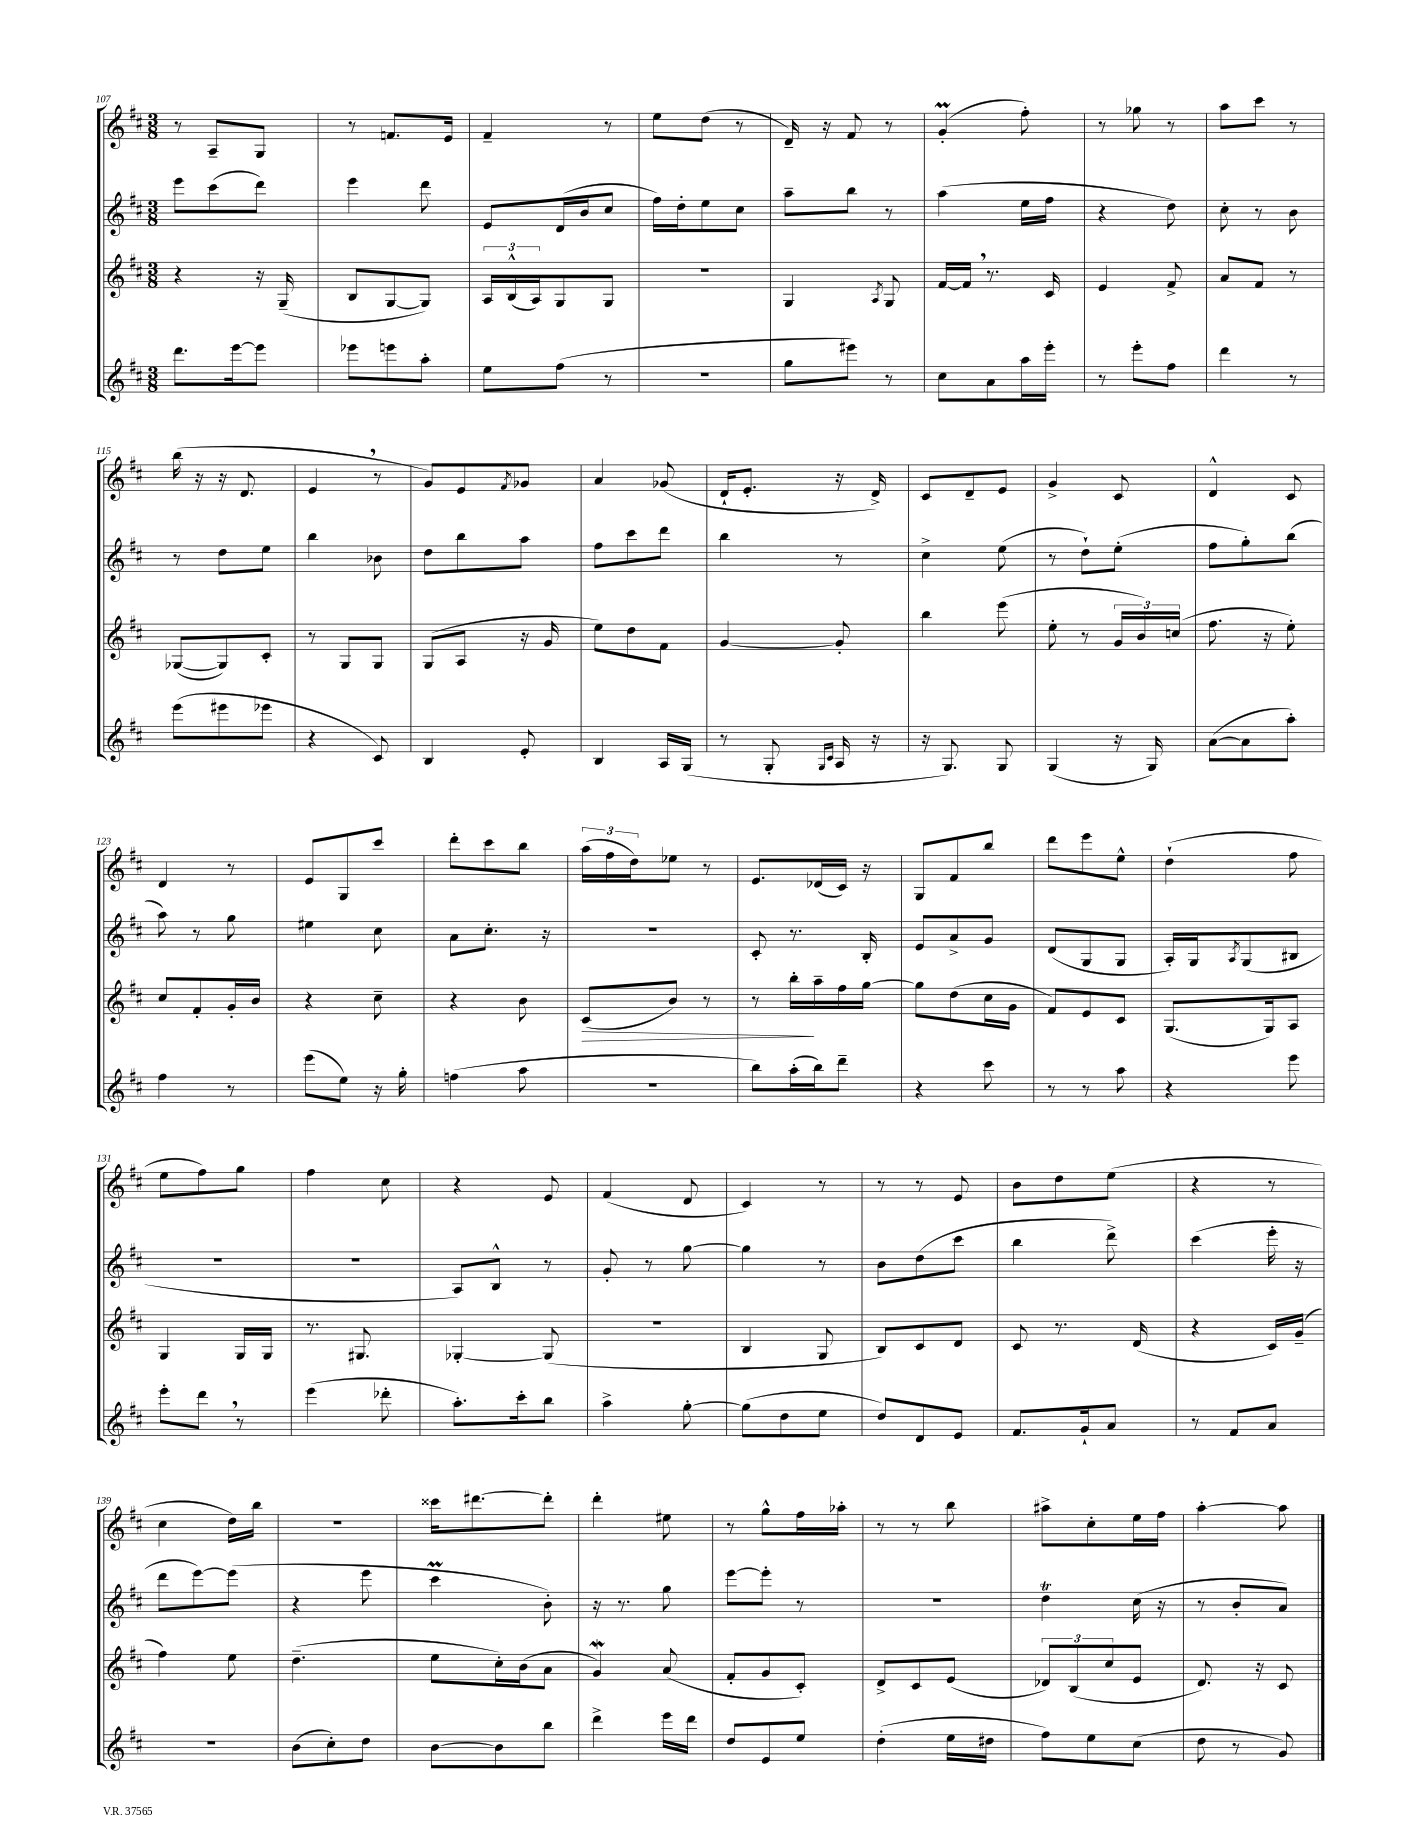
<<
\new StaffGroup <<
\new Staff = "s0" {
    \clef treble \key d \major \numericTimeSignature \time 3/8
    r8 a8-- g8 |
    r8 f'8. e'16 |
    fis'4-- r8 |
    e''8 d''8( r8 |
    d'16--) r16 fis'8 r8 |
    g'4-.\prall( fis''8-.) |
    r8 ges''8 r8 |
    a''8 cis'''8 r8 |
    b''16( r16 r16 d'8. |
    e'4 \breathe r8 |
    g'8) e'8 \acciaccatura { fis'8 } ges'8 |
    a'4 ges'8( |
    d'16-! e'8.-. r16 d'16->) |
    cis'8 d'8-- e'8 |
    g'4-> cis'8 |
    d'4-^ cis'8 |
    d'4 r8 |
    e'8 g8 cis'''8 |
    d'''8-. cis'''8 b''8 |
    \tuplet 3/2 { a''16( fis''16 d''16) } ees''8 r8 |
    e'8. des'16( cis'16) r16 |
    g8 fis'8 b''8 |
    d'''8 e'''8 e''8-^ |
    d''4-!( fis''8 |
    e''8 fis''8) g''8 |
    fis''4 cis''8 |
    r4 e'8 |
    fis'4( d'8 |
    cis'4) r8 |
    r8 r8 e'8 |
    b'8 d''8 e''8( |
    r4 r8 |
    cis''4 d''16) b''16 |
    R4. |
    cisis'''16 dis'''8.~ dis'''8-. |
    d'''4-. eis''8 |
    r8 g''8-^ fis''16 aes''16-. |
    r8 r8 b''8 |
    ais''8-> cis''8-. e''16 fis''16 |
    a''4~-. a''8 \bar "|." |
}
\new Staff = "s1" {
    \clef treble \key d \major \numericTimeSignature \time 3/8
    e'''8 cis'''8( d'''8) |
    e'''4 d'''8 |
    e'8 d'16( b'16 cis''8 |
    fis''16) d''16-. e''8 cis''8 |
    a''8-- b''8 r8 |
    a''4( e''16 fis''16 |
    r4 d''8) |
    cis''8-. r8 b'8 |
    r8 d''8 e''8 |
    b''4 bes'8 |
    d''8 b''8 a''8 |
    fis''8 cis'''8 d'''8 |
    b''4 r8 |
    cis''4-> e''8( |
    r8 d''8-!) e''8-.( |
    fis''8 g''8-.) b''8( |
    a''8) r8 g''8 |
    eis''4 cis''8 |
    a'8 cis''8.-. r16 |
    R4. |
    cis'8-. r8. b16-. |
    e'8 a'8-> g'8 |
    d'8( g8 g8 |
    a16-.) g16 \acciaccatura { a8 } g8( bis8 |
    r4. |
    r4. |
    a8) b8-^ r8 |
    g'8-. r8 g''8~ |
    g''4 r8 |
    b'8 d''8( cis'''8 |
    b''4 d'''8->) |
    cis'''4( e'''16-. r16 |
    d'''8 e'''8~) e'''8( |
    r4 e'''8 |
    cis'''4\prall b'8-.) |
    r16 r8. g''8 |
    e'''8~ e'''8-. r8 |
    R4. |
    d''4\trill cis''16( r16 |
    r8 b'8-. a'8) \bar "|." |
}
\new Staff = "s2" {
    \clef treble \key d \major \numericTimeSignature \time 3/8
    r4 r16 g16--( |
    b8 g8~ g8) |
    \tuplet 3/2 { a16 b16-^( a16) } g8 g8 |
    R4. |
    g4 \acciaccatura { a8 } g8 |
    fis'16~ fis'16 \breathe r8. cis'16 |
    e'4 fis'8-> |
    a'8 fis'8 r8 |
    ges8~( ges8) cis'8-. |
    r8 g8 g8 |
    g8( a8 r16 g'16 |
    e''8) d''8 fis'8 |
    g'4~ g'8-. |
    b''4 e'''8( |
    e''8-. r8 \tuplet 3/2 { g'16 b'16) c''16( } |
    fis''8. r16 e''8-.) |
    cis''8 fis'8-. g'16-. b'16 |
    r4 cis''8-- |
    r4 b'8 |
    cis'8\>( b'8) r8 |
    r8 b''16-.\! a''16-- fis''16 g''16~ |
    g''8 d''8( cis''16 g'16 |
    fis'8) e'8 cis'8 |
    g8.( g16) a8 |
    g4 g16 g16 |
    r8. gis8. |
    ges4~-. ges8( |
    R4. |
    b4 g8 |
    b8) cis'8 d'8 |
    cis'8 r8. d'16( |
    r4 cis'16) g'16--( |
    fis''4) e''8 |
    d''4.--( |
    e''8 cis''16-.) b'16( a'8 |
    g'4\mordent) a'8( |
    fis'8-. g'8 cis'8-.) |
    d'8-> cis'8 e'8( |
    \tuplet 3/2 { des'8) b8( cis''8 } e'8 |
    d'8.) r16 cis'8 \bar "|." |
}
\new Staff = "s3" {
    \clef treble \key d \major \numericTimeSignature \time 3/8
    d'''8. e'''16~ e'''8 |
    ees'''8 e'''8 a''8-. |
    e''8 fis''8( r8 |
    R4. |
    g''8 eis'''8) r8 |
    cis''8 a'8 a''16 e'''16-. |
    r8 e'''8-. fis''8 |
    d'''4 r8 |
    e'''8( eis'''8 ees'''8 |
    r4 cis'8) |
    b4 e'8-. |
    b4 a16 g16( |
    r8 g8-. \grace { g16 cis'16 } a16 r16 |
    r16 g8.) g8 |
    g4( r16 g16) |
    a'8~( a'8 a''8-.) |
    fis''4 r8 |
    e'''8( e''8) r16 g''16-. |
    f''4( a''8 |
    R4. |
    b''8) a''16-.( b''16) d'''8-- |
    r4 cis'''8 |
    r8 r8 a''8 |
    r4 e'''8 |
    e'''8-. d'''8 \breathe r8 |
    e'''4( des'''8-. |
    a''8.-.) cis'''16-. b''8 |
    a''4-> g''8~-. |
    g''8( d''8 e''8 |
    d''8) d'8 e'8 |
    fis'8. g'16-! a'8 |
    r8 fis'8 a'8 |
    R4. |
    b'8( cis''8-.) d''8 |
    b'8~ b'8 b''8 |
    d'''4-> e'''16 d'''16 |
    d''8 e'8 e''8 |
    d''4-.( e''16 dis''16 |
    fis''8) e''8 cis''8( |
    d''8 r8 g'8) \bar "|." |
}
>>
>>
\layout { \context { \Score currentBarNumber = #107 } }
